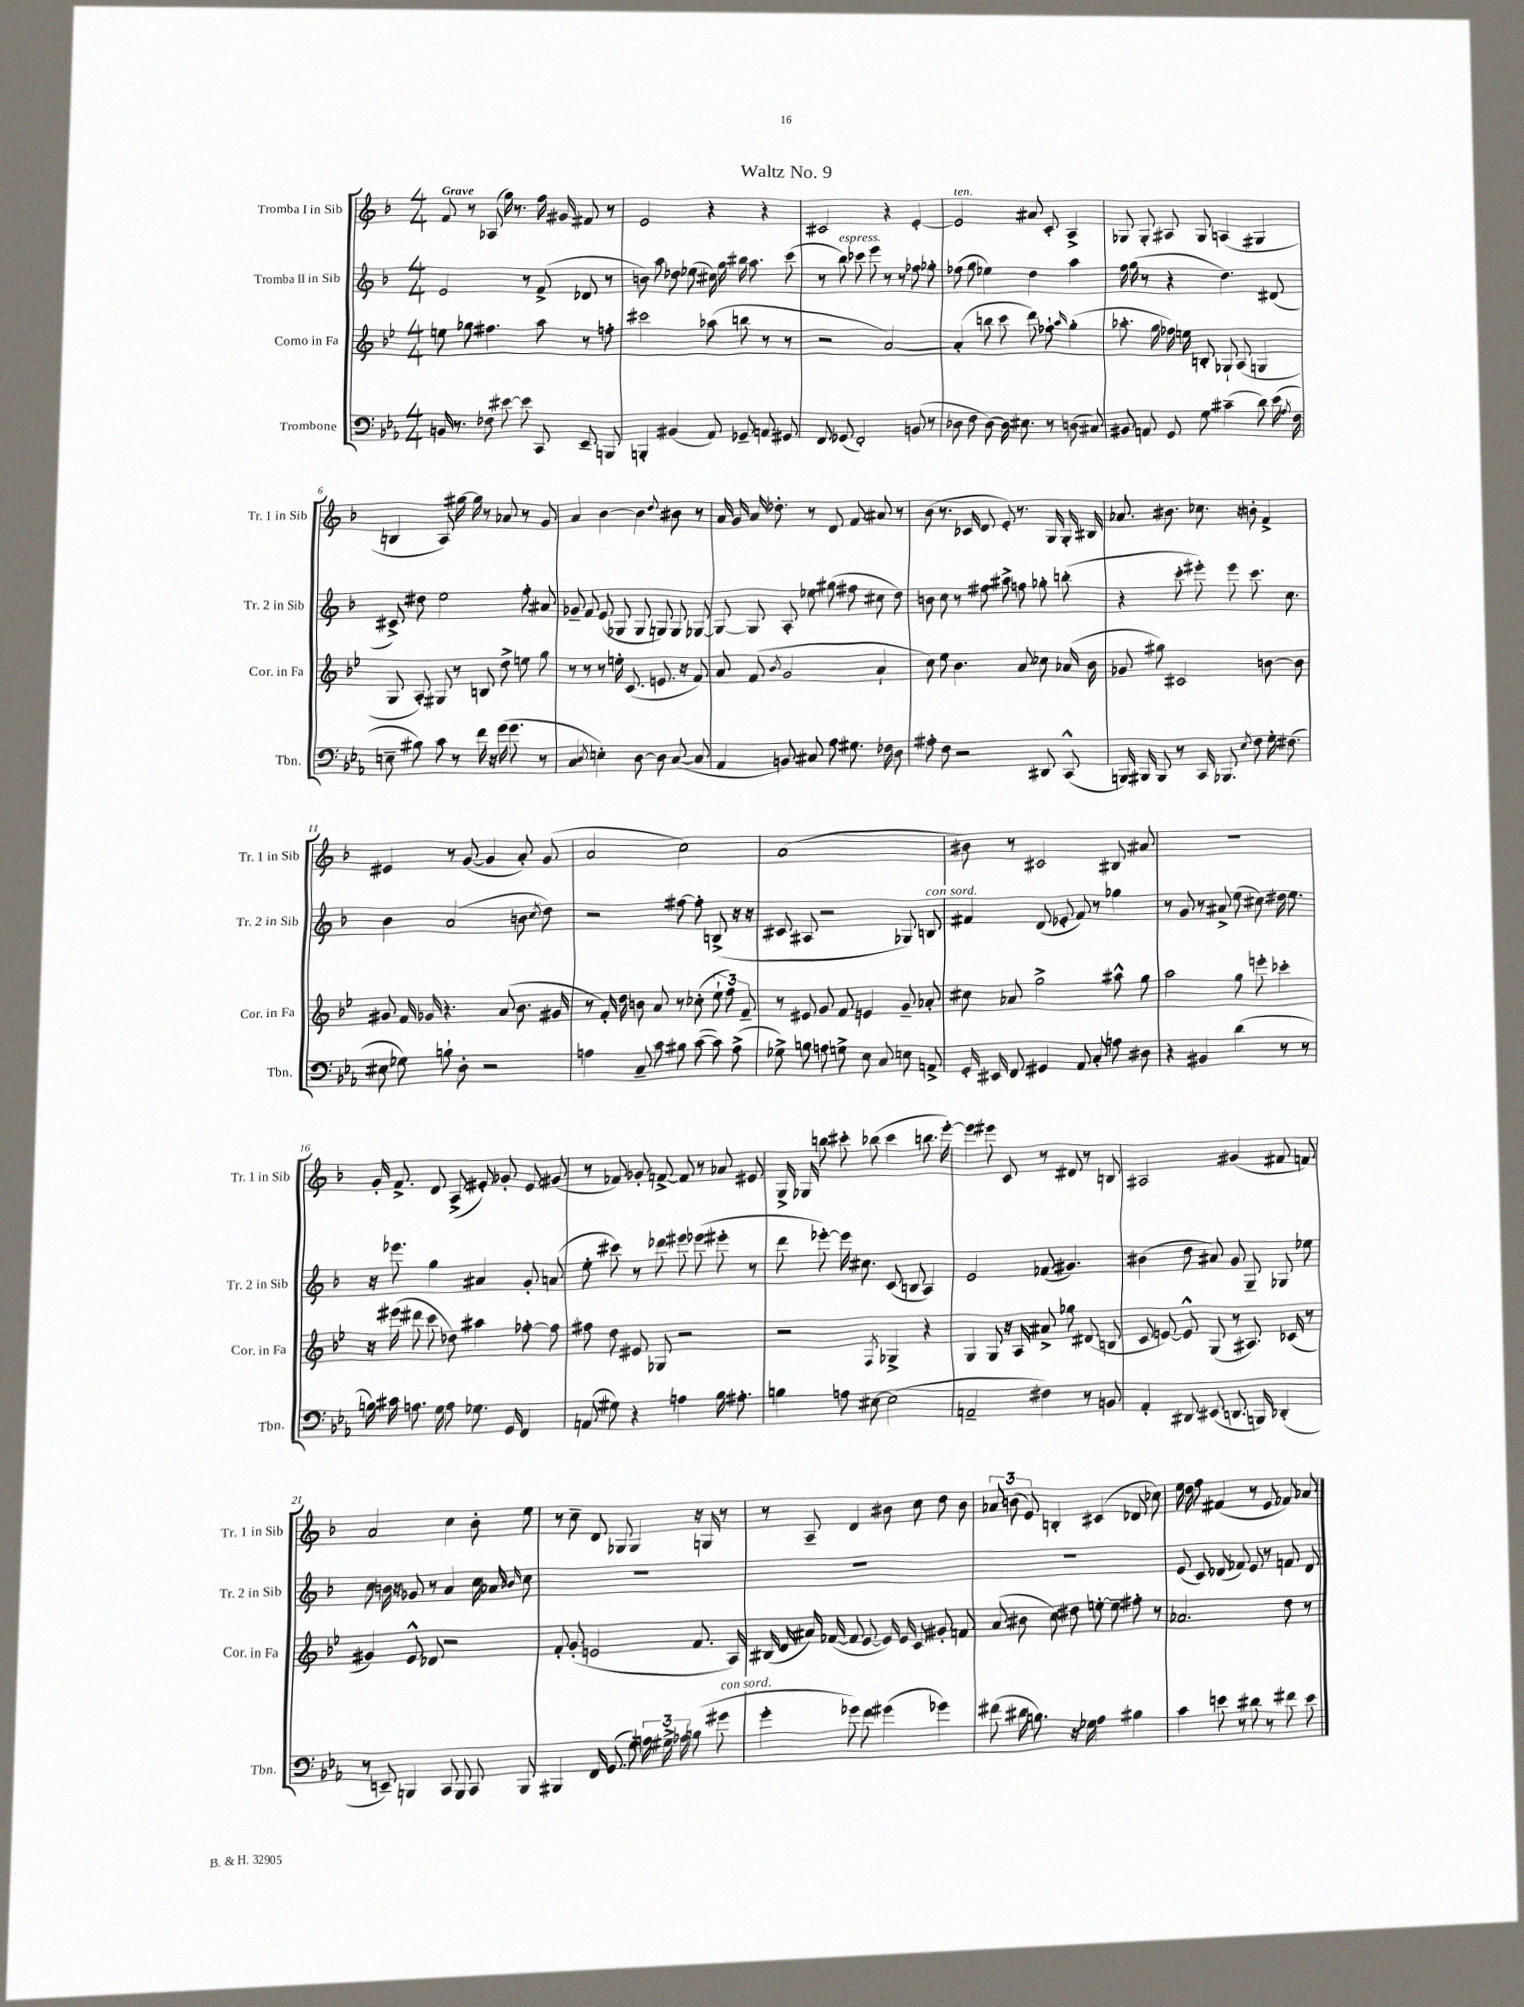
\header { title = "Waltz No. 9" }
<<
\new StaffGroup <<
\new Staff = "s0" \with { instrumentName = "Tromba I in Sib" shortInstrumentName = "Tr. 1 in Sib" } {
    \clef treble \key f \major \numericTimeSignature \time 4/4 \tempo "Grave"
    \autoBeamOff f'8 r8 aes8( g''16) r8. f''16 gis'16 fis'8 r8 |
    e'2 r4 r4 |
    cis'2 r4 e'4~-. |
    e'2^\markup { \italic "ten." } ais'8 c'8-. a4-> |
    ges8 ges8-. ais8 ges8 a4( gis4 |
    b4 a8) gis''16~ gis''16 r8 aes'8 r8 g'8 |
    a'4 bes'4~ bes'4 \appoggiatura { d''8 } bis'8 r8 |
    a'16 g'16 a'16 des''8.-. r8 d'8 f'8 ais'8 r8 |
    bes'8( r8. ces'16 d'8 e'8-.) r8. g16 g16-. bis16 |
    aes'8. bis'8. ces''8. r16 b'8-. f'4-> |
    eis'4 r8 g'8~( g'4 a'8-.) g'8( |
    a'2 c''2) |
    a'1( |
    bis'8) r8 cis'2 bis8 ais'8 |
    R1 |
    g'16-. f'8.-> d'8 a8->( eis'8-.) ges'8-. eis'8 gis'8( |
    r8 fes'8) ges'8-. f'8~-> f'8 r8 aes'8 eis'8 |
    g16-> ges16 b''8 cis'''8-. bes''8( cis'''4 b''8. e'''16~-.) |
    e'''4 eis'''8 c'8 r8 dis'8 r8 b8 |
    ais2 gis'4( fis'8 f'8) |
    a'2 c''4 bes'8-. e''8 |
    r8 c''8-- d'8 ges8 ges4 r16 g16 r8 |
    r8 a8-- d'4 bis'8 c''8 d''8 bis'8 |
    \tuplet 3/2 { aes'8 b'8( e'8) } b4-. cis'4( des'8 ces''8) |
    e''16 d''16 f''8 fis'4( r8 e'8 fes'8) aes'8 \bar "|." |
}
\new Staff = "s1" \with { instrumentName = "Tromba II in Sib" shortInstrumentName = "Tr. 2 in Sib" } {
    \clef treble \key f \major \numericTimeSignature \time 4/4
    \autoBeamOff e'2 r8 f'8->( des'8 r8 |
    b'8) a''8 des''8 ees''8( cis''16) g''16 bis''16 a''8. c'''8( |
    r8 bes''8^\markup { \italic "espress." }) ces'''8 e'''8 r8 r8 fes''8 ges''8-. |
    fes''8( g''8 ees''4) d''4 a''4 |
    f''16 g''16( r8 r4 d''4.) dis'8( |
    cis'8->) dis''8 e''2 f''8-. ais'8 |
    ges'8-- f'8 e'8( ges8 ges8 g8) g8 ges8~ |
    ges8~ ges8 a8-. ees''8 gis''8( fis''8 cis''8 d''8) |
    b'8 c''8 r8 fis''8 ais''8-> f''8 ges''8-. b''8-.( |
    r4 c'''8-. eis'''8-.) eis'''8 c'''8. c''8. |
    bes'4 a'2( b'8 \acciaccatura { c''8 } d''8) |
    r2 fis''8~ fis''8-. b8->( r16 r16 |
    cis'8 ais8 r2 ges8) b8^\markup { \italic "con sord." } |
    fis'4 d'8( ees'8-. fis'8) r8 ges''4 |
    r8 g'8 r8 ais'8-> e''8( cis''8) dis''16 e''8. |
    r16 ees'''8. g''4 ais'4 g'8-. a'8( |
    e''8-. cis'''8) r8 des'''8 eis'''8 ees'''8( eis'''8-. r8 |
    d'''8 ees'''8~-.) ees'''16 cis''8. c'8( b8 a4) |
    e'2 fes'8( gis'4.) |
    bis'4( d''8 ais'8) g'8 g8-- ges8 ees''8 |
    c''8 b'16 r16 ges'8 r8 a'4 c''16 aes'16 \grace { bes'16 } c''8 |
    R1 |
    R1 |
    R1 |
    e'8( c'8) des'8( fes'8) e'8 r8 f'8 des'8 \bar "|." |
}
\new Staff = "s2" \with { instrumentName = "Corno in Fa" shortInstrumentName = "Cor. in Fa" } {
    \clef treble \key bes \major \numericTimeSignature \time 4/4
    \autoBeamOff e''8 ges''8 fis''4. a''8 r8 f''8-. |
    cis'''2 aes''8( b''8 r8 r8 |
    r2 a'2~) |
    a'4-.( b''8 c'''8 d'''8) fes''8-! \grace { a''16 } g''4-.( |
    aes''8.-. g''16 fes''16) e''16 b8-. ges8-! a8( g4 |
    g8 a8-.) gis8 r8 b8 d''8-> e''8 g''8 |
    r8 r8 r8 e''16-. c'8.( e'8. r16 f'8) |
    a'8 f'8( \acciaccatura { bes'8 } g'2 a'4-! |
    c''8) ees''8 bes'4. a'8 ces''8 aes'16( bes'16 |
    ges'8 gis''8) cis'2 b'8~ b'8 |
    gis'8 f'16 ges'16 r4. a'8( bes'8. gis'16 |
    r8 f'16-.) d''16 b'8 a'8 r8 ces''8-.( \tuplet 3/2 { ees''8-! f''8) f'8-- } |
    r8 eis'8 g'8 f'8 e'4 g'8-- aes'8-. |
    cis''8 aes'8 g''2-> ais''8-^ g''8 |
    a''2 g''8 e'''8-. ces'''4-. |
    r16 eis'''16( dis'''8 c'''8 des''8) ais''4 fes''8~-. fes''8 |
    fis''8 d''8 eis'8 ges8 r2 |
    r2 \acciaccatura { f8 } ges4-> r4 |
    g4 g8 r16 a16 ais'8-> ges''8 dis'8( b8 |
    c'8 e'8~) e'8-^ g8( r8 ais8.) ces'16( r8 |
    gis'4) ees'8-^ des'8 r2 |
    f'8-. g'8-.( e'2 f'8. a16) |
    bis16( d'16 ais'16) fes'16~( fes'8 ees'8~ ees'16) ees'16 c'8 gis'8-. f'8 |
    a'8( bis'8 c''8) dis''8 e''8~-. e''8-- fis''8-. r8 |
    aes'2. d''8 r8 \bar "|." |
}
\new Staff = "s3" \with { instrumentName = "Trombone" shortInstrumentName = "Tbn." } {
    \clef bass \key ees \major \numericTimeSignature \time 4/4
    \autoBeamOff b,16 r8. fes8 eis'8~ eis'8 c,8 ees,8-- b,,8 |
    b,,4-. bis,4( aes,8) ges,8-- a,8 gis,8 |
    f,8 ges,8( f,2-.) b,8( r8 |
    des8 f8 des8~) des16 eis8. r8 d8( cis8) |
    bis,8 a,8 g,8 g8 cis'4--( d'8) ees'16( \acciaccatura { aes8 } f16 |
    e8-- bis8) c'8 r8 f'16 r16 g'16( g'8. r8 |
    c4 \acciaccatura { d8 } e4-.) d8~ d8 c8~( c8 |
    aes,4 b,8) cis8 aes8 gis8. fes16 d8 |
    ais8-. f8 r2 dis,8 c,8-^( |
    b,,16) bis,,16 bis,,8 r8 c,16 bes,,8. \acciaccatura { ees8 } f8 g16-. fis8.( |
    eis8 ges8) b8-! d8-. r2 |
    a4 c8-- c'8 bis8 c'8~( c'8) a8->( |
    ges8->) b8 a8 g8-> ees8 c8 e8 a,8-> |
    g,16-. eis,16 f,8 gis,4 aes,8 c8-. a8 dis8 |
    r4 bis,4 d'4( r8 r8 |
    b16) cis'16 a8. g16 a8 ges8. g,16 f,4 |
    a,8( gis8) r4 a4 bes16 ais8.-. |
    b4 a8 eis8~ eis2( |
    a,2-- fis4) r8 b,8 |
    aes,4-. dis,8 eis,8( d,8. b,,16) des,4-.( |
    r8 e,8--) b,,4 c,8 b,,8 c,8 b,,8 |
    bis,,4 f,16 g,8.( g8-.) \tuplet 3/2 { a16 gis16-> aes16 } b8( gis'8^\markup { \italic "con sord." } |
    g'4-. ges'8) f'8 gis'4( ges'4) |
    fis'8( dis'16 b8.) r16 ges16 aes4 bis4 |
    c'4 e'8 r8 dis'8 r8 fis'8 e'8 \bar "|." |
}
>>
>>
